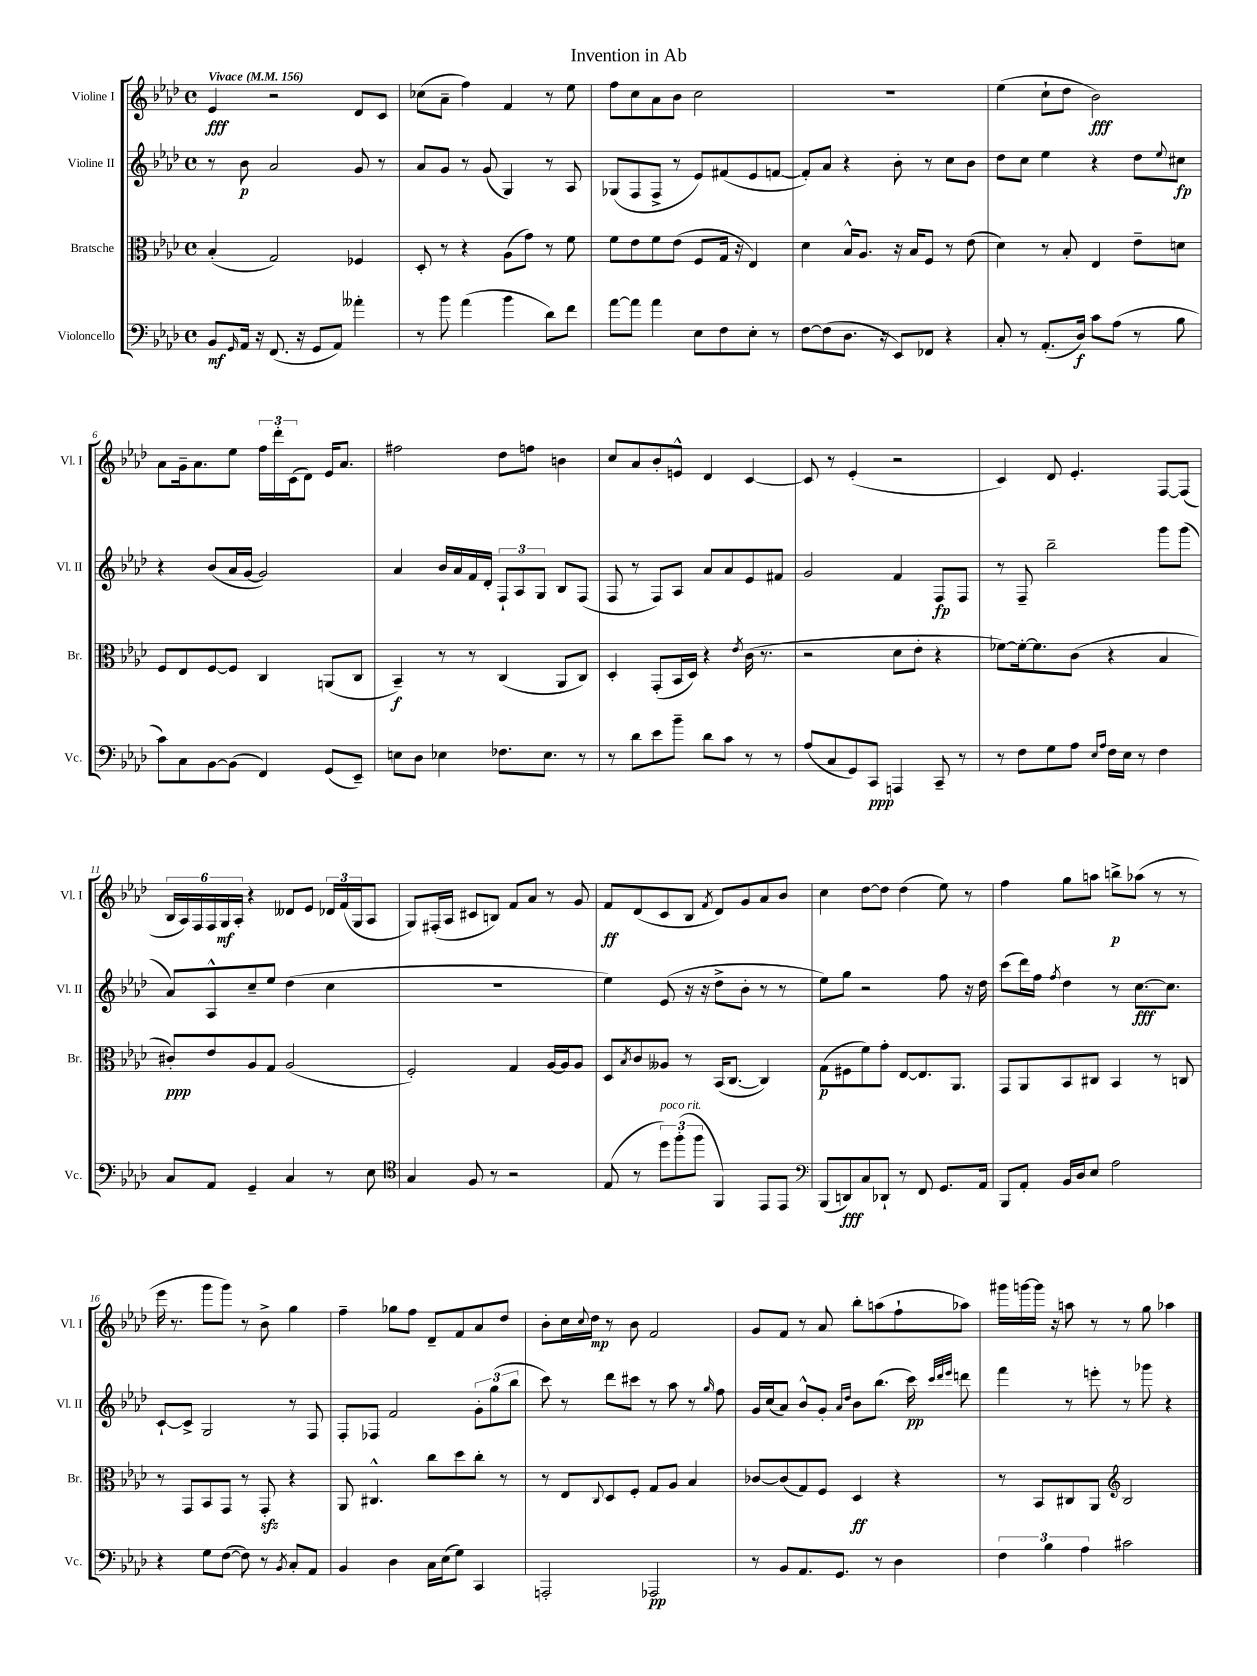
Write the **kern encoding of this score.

**kern	**kern	**kern	**kern
*staff4	*staff3	*staff2	*staff1
*clefF4	*clefC3	*clefG2	*clefG2
*k[b-e-a-d-]	*k[b-e-a-d-]	*k[b-e-a-d-]	*k[b-e-a-d-]
*M4/4	*M4/4	*M4/4	*M4/4
*met(c)	*met(c)	*met(c)	*met(c)
*MM156	*MM156	*MM156	*MM156
8BB-	(4B-'	8r	4e-
16qqGG	.	.	.
16AA-	.	8b-	.
16r	.	.	.
(8.FF	2G)	2a-	2r
16r	.	.	.
8GG	.	.	.
8AA-)	.	.	.
4a--'	4F-	8g	8d-
.	.	8r	8c
=	=	=	=
8r	8D-'	8a-	(8cc-
8b-	8r	8g	8a-~
(4a-	4r	8r	4ff)
.	.	(8g	.
4b-	(8A-	4G)	4f
.	8g)	.	.
8d-)	8r	8r	8r
8f	8f	8A-	8ee-
=	=	=	=
[8a-	8f	(8G-	8ff
8a-]	8e-	8F	8cc
4a-	8f	8F^	8a-
.	(8e-	8r	8b-
8E-	8F	8e-)	2cc
8F	16G	(8f#	.
.	16r	.	.
8E-'	4E-)	8e-	.
8r	.	[8f	.
=	=	=	=
[8F	4d-	8f'])	1r
(8F]	.	8a-	.
8.D-	16B-^^	4r	.
.	8.A-	.	.
16r	.	.	.
8EE-)	16r	8b-'	.
.	16B-	.	.
8FF-	8F	8r	.
4r	8r	8cc	.
.	(8e-	8b-	.
=	=	=	=
8C'	4d-)	8dd-	(4ee-
8r	.	8cc	.
(8.AA-'	8r	4ee-	8cc`
.	8B-'	.	8dd-
16D-)	.	.	.
8c	4E-	4r	2b-)
(8A-	.	.	.
8r	8e-~	8dd-	.
.	.	8qqee-	.
8B-	8d	8cc#	.
=	=	=	=
8c)	8F	4r	8a-
8C	8E-	.	16g~
.	.	.	8.a-
[8BB-	[8F	(8b-	.
(8BB-]	8F]	16a-	8ee-
.	.	[16g	.
4FF)	4C	2g])	24ff
.	.	.	24ddd-'
.	.	.	(24c
.	.	.	8d-)
(8GG	(8AA	.	16e-
.	.	.	8.a-
8EE-~)	8C	.	.
=	=	=	=
8E	4BB-~)	4a-	2ff#
8D-	.	.	.
4E-	8r	16b-	.
.	.	16a-	.
.	8r	16f	.
.	.	16d-'	.
8.F-	(4C	12F`	8dd-
.	.	12A-	.
.	.	.	8ff
.	.	12G	.
8.E-	.	.	.
.	8AA-	8B-	4b
8r	8C)	(8F	.
=	=	=	=
8r	4D-'	8F	8cc
8d-	.	8r	8a-
8e-	(8GG'	8F)	8b-'
8b-~	16BB-	8A-	8e^^
.	16D-)	.	.
8d-	4r	8a-	4d-
8c	.	8a-	.
.	8qe-	.	.
8r	(16c	8e-	[4c
.	8.r	.	.
8r	.	8f#	.
=	=	=	=
(8A-	2r	2g	8c]
8C	.	.	8r
8GG)	.	.	(4e-'
8CC	.	.	.
4AAA	8d-	4f	2r
.	8e-'	.	.
8CC~	4r	8F	.
8r	.	8F	.
=	=	=	=
8r	[8f-)	8r	4c)
8F	16f-'_	8F~	.
.	8.f-]	.	.
8G	.	2bb-~	8d-
8A-	(8c	.	4.e-'
16qqE-	.	.	.
16qqA-	.	.	.
16F	4r	.	.
16E-	.	.	.
8r	.	.	.
4F	4B-	8ggg	[8F
.	.	(8ggg	(8F]
=	=	=	=
8C	8c#')	8a-)	24B-
.	.	.	24A-)
.	.	.	24F
8AA-	8e-	8A-^^	24F
.	.	.	24G
.	.	.	24A-'
4GG~	8A-	8cc~	4r
.	8G	8ee-	.
4C	(2A-	(4dd-	8d--
.	.	.	8e-
8r	.	4cc	24d-
.	.	.	(24f
.	.	.	24G
8E-	.	.	8A-
=	=	=	=
*clefC4	*	*	*
4G	2F')	1r	8G)
.	.	.	(16F#'
.	.	.	16A-
8F	.	.	8c#
8r	.	.	8B)
2r	4G	.	8f
.	.	.	8a-
.	[16A-	.	8r
.	16A-]	.	.
.	8A-	.	8g
=	=	=	=
(8E-	8D-	4ee-)	8f
.	8qB-	.	.
8r	8c	.	(8d-
12dd-)	8A--	(8e-	8c
(12ff'	.	.	.
.	8r	16r	8B-
12ff	.	.	.
.	.	16r	.
.	.	.	8qf
4FF)	(16BB-	8dd-^	8d-)
.	[8.C	.	.
.	.	8b-'	8g
8EE-	4C])	8r	8a-
8EE-	.	8r	8b-
=	=	=	=
*clefF4	*	*	*
(8BBB-	(8G	8ee-)	4cc
8DD)	8F#	8gg	.
8C	8f)	2r	[8dd-
8DD-`	8g'	.	8dd-]
8r	[8E-	.	(4dd-
8FF	8.E-]	.	.
8.GG	.	8ff	8ee-)
.	8.AA-	.	.
.	.	16r	8r
16AA-	.	16dd-	.
=	=	=	=
8BBB-	8GG	(8ccc	4ff
8AA-'	8AA-	16ddd-)	.
.	.	16ff	.
.	.	8qff	.
16BB-	8BB-	4dd-	8gg
16D-	.	.	.
8E-	8C#	.	8aa
2A-	4BB-	8r	8bb^
.	.	[8.cc	(8aa-
.	8r	.	8r
.	.	8.cc]	.
.	8C	.	8r
=	=	=	=
4r	8r	[8c`	16eee-
.	.	.	8.r
.	8GG	8c^]	.
8G	8BB-	2G	8ggg
([8F	8GG	.	8ggg)
8F])	8r	.	8r
8r	8GG'	.	8b-^
8qBB-	.	.	.
8C'	4r	8r	4gg
8AA-	.	8F	.
=	=	=	=
4BB-	8AA-	8F'	4ff~
.	4.C#^^	8F-	.
4D-	.	2f	8gg-
.	.	.	8ff
16C	8cc	.	8d-~
(16E-	.	.	.
8G)	8dd-	.	8f
4CC	8cc'	12g'	8a-
.	.	(12gg	.
.	8r	.	8dd-
.	.	12bb-	.
=	=	=	=
2AAA'	8r	8ccc)	8b-'
.	8E-	8r	16cc
.	.	.	8qqcc
.	.	.	16dd-
.	8qqC	.	.
.	8D-	8ddd-	8r
.	8F'	8ccc#	8b-
2AAA-	8G	8r	2f
.	8A-	8aa-	.
.	4B-	8r	.
.	.	16qqgg	.
.	.	8ff	.
=	=	=	=
8r	[8c-	16g	8g
.	.	(16cc	.
8BB-	(8c-]	8a-)	8f
8.AA-	8G)	8b-^^	8r
.	8F	8g'	8a-
8.GG	.	.	.
.	.	16qqa-	.
.	.	16qqdd-	.
.	4D-	8b-	8bb-'
8r	.	(8.bb-	(8aa
4D-	4r	.	8ff`
.	.	16ccc)	.
.	.	32qqccc	.
.	.	32qqddd-	.
.	.	32qqeee-	.
.	.	8ddd	8aa-)
=	=	=	=
6F	8r	4fff	16ggg#
.	.	.	[16ggg
.	8BB-	.	16ggg]
6B-	.	.	.
.	.	.	16r
.	8C#	8r	8aa
6A-	.	.	.
.	8AA-	8eee'	8r
*	*clefG2	*	*
2c#	2B-	8r	8r
.	.	8ggg-	8gg
.	.	4r	4aa-
==	==	==	==
*-	*-	*-	*-
